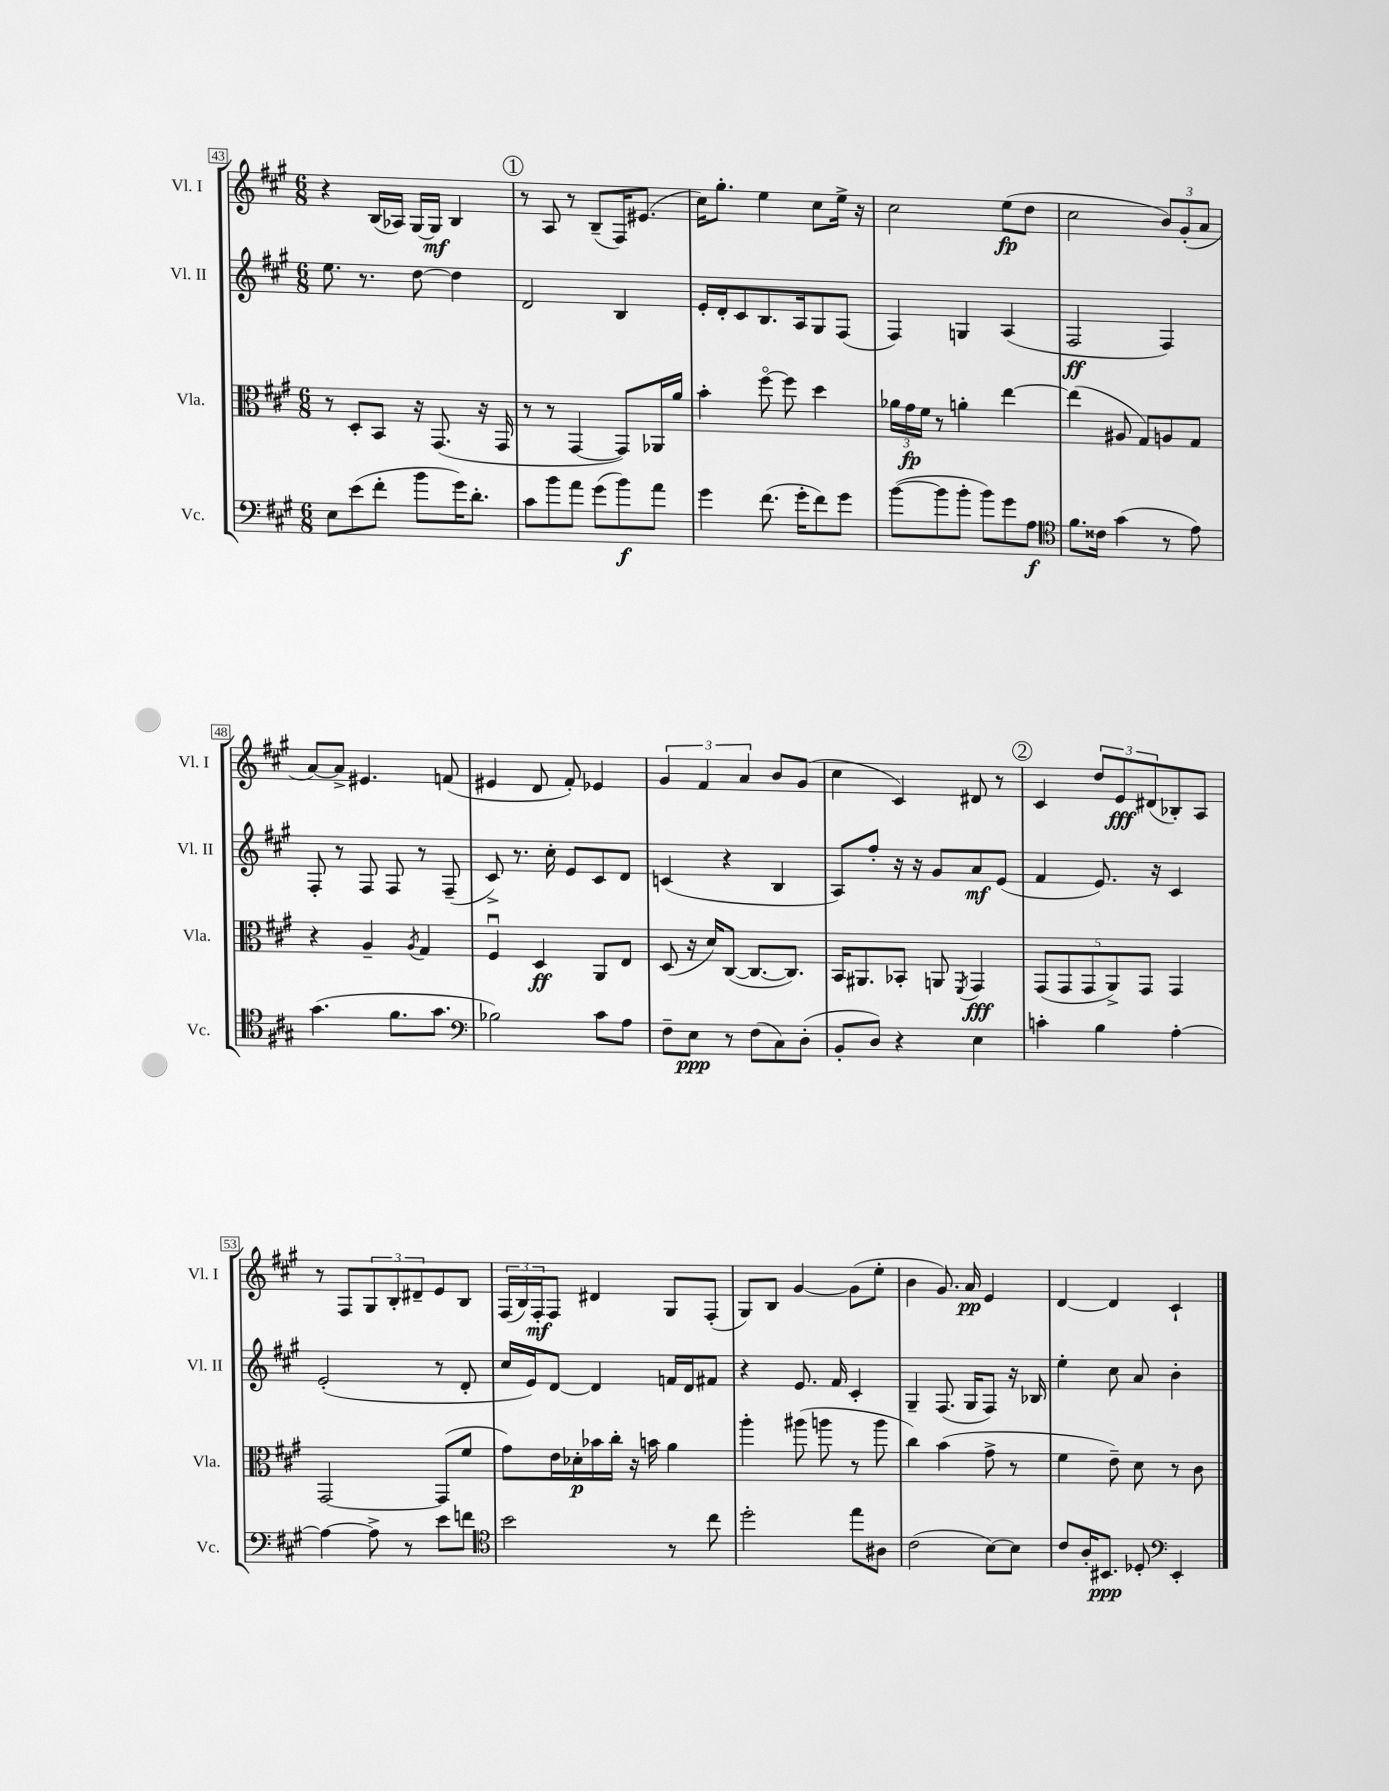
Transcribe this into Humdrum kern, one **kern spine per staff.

**kern	**dynam	**kern	**dynam	**kern	**dynam	**kern	**dynam
*part4	*part4	*part3	*part3	*part2	*part2	*part1	*part1
*staff4	*staff4	*staff3	*staff3	*staff2	*staff2	*staff1	*staff1
*I"Vc.	*	*I"Vla.	*	*I"Vl. II	*	*I"Vl. I	*
*I'Vc.	*	*I'Vla.	*	*I'Vl. II	*	*I'Vl. I	*
*clefF4	*	*clefC3	*	*clefG2	*	*clefG2	*
*k[f#c#g#]	*	*k[f#c#g#]	*	*k[f#c#g#]	*	*k[f#c#g#]	*
*M6/8	*	*M6/8	*	*M6/8	*	*M6/8	*
=43	=43	=43	=43	=43	=43	=43	=43
8E\L	.	8r	.	8.ee\	.	4r	.
(8e\	.	8D'/L	.	.	.	.	.
.	.	.	.	8.r	.	.	.
8f#'\J	.	8BB/J	.	.	.	(16B/LL	.
.	.	.	.	.	.	16A-X/JJ)	.
8b\L	.	16r	.	[8dd\	.	[16G#/LL	.
.	.	(8.GG#/	.	.	.	16G#/JJ]	mf
16g#\K)	.	.	.	4dd\]	.	4B/	.
8.d'\J	.	.	.	.	.	.	.
.	.	16r	.	.	.	.	.
.	.	16GG#/	.	.	.	.	.
!!LO:REH:place=s1:t=1
=44	=44	=44	=44	=44	=44	=44	=44
8c#\L	.	8r	.	2d/	.	8r	.
8b\	.	8r	.	.	.	8A/	.
8a\J	.	[4GG#/	.	.	.	8r	.
(8g#\L	.	.	.	.	.	(8B~/L	.
8b\)	f	8GG#/L])	.	4B/	.	16F#/K)	.
.	.	.	.	.	.	(8.e#X/J	.
8a\J	.	16AA-X/L	.	.	.	.	.
.	.	16a/JJ	.	.	.	.	.
=45	=45	=45	=45	=45	=45	=45	=45
4g#\	.	4b'\	.	16e'/LL	.	16cc#\KL)	.
.	.	.	.	16d'/J	.	8.gg#'\J	.
.	.	.	.	8c#/	.	.	.
(8.f#\	.	[8ff#\	.	8.B/	.	4ee\	.
.	.	8ff#\]	.	.	.	.	.
16g#'\KL	.	.	.	16A/k	.	.	.
8f#\)	.	4dd\	.	8G#/	.	8cc#\L	.
8g#\J	.	.	.	(8F#/J	.	16ee^\Jk	.
.	.	.	.	.	.	16r	.
=46	=46	=46	=46	=46	=46	=46	=46
([8b\L	.	24a-X\LL	.	4F#/)	.	2cc#\	.
.	.	24g#\	fp	.	.	.	.
.	.	24f#\JJ	.	.	.	.	.
8b\]	.	8r	.	.	.	.	.
8b'\J	.	4an'\	.	4Gn/	.	.	.
8b\L)	.	.	.	.	.	.	.
8g#\	.	[4ee\	.	(4A/	.	(8ee\L	fp
8A\J	f	.	.	.	.	8dd\J	.
=47	=47	=47	=47	=47	=47	=47	=47
*clefC4	*	*	*	*	*	*	*
8.f#\L	.	(4ee\]	.	2F#/	ff	2cc#\	.
16c##X\Jk	.	.	.	.	.	.	.
(4g#\	.	8A#X/	.	.	.	.	.
.	.	8G#/L)	.	.	.	.	.
8r	.	8An/	.	4F#/)	.	12b/L)	.
.	.	.	.	.	.	(12g#'/	.
8e\)	.	8G#/J	.	.	.	.	.
.	.	.	.	.	.	12a/J	.
!!LO:LB:g=z
=48	=48	=48	=48	=48	=48	=48	=48
(4.g#\	.	4r	.	8F#'/	.	[8a/L)	.
.	.	.	.	8r	.	8a^/J]	.
.	.	4A~/	.	8F#/	.	4.e#X/	.
8.f#\L	.	.	.	8F#/	.	.	.
.	.	8qA/	.	.	.	.	.
.	.	4G#/	.	8r	.	.	.
8.g#\J	.	.	.	.	.	.	.
.	.	.	.	(8F#~/	.	(8fn/	.
=49	=49	=49	=49	=49	=49	=49	=49
*clefF4	*	*	*	*	*	*	*
2B-X\)	.	4F#u/	.	8c#^/)	.	4e#X/	.
.	.	.	.	8.r	.	.	.
.	.	4D/	ff	.	.	8d/	.
.	.	.	.	16cc#'\	.	.	.
.	.	.	.	8e/L	.	8f#'/)	.
8c#\L	.	8AA/L	.	8c#/	.	4e-X/	.
8A\J	.	8E/J	.	8d/J	.	.	.
=50	=50	=50	=50	=50	=50	=50	=50
8F#~\L	.	(8D/	.	(4cn/	.	6g#/	.
8E\J	ppp	16r	.	.	.	.	.
.	.	.	.	.	.	6f#/	.
.	.	16d/KL)	.	.	.	.	.
8r	.	([8C#/J	.	4r	.	.	.
.	.	.	.	.	.	6a/	.
(8F#\L	.	8.C#/L_	.	.	.	.	.
8C#\)	.	.	.	4B/	.	8b/L	.
.	.	8.C#/J])	.	.	.	.	.
(8D'\J	.	.	.	.	.	(8g#/J	.
=51	=51	=51	=51	=51	=51	=51	=51
8BB'/L	.	16BB/KL	.	8A/L)	.	4cc#\	.
.	.	8.AA#X/	.	.	.	.	.
8D/J)	.	.	.	8ff#'/J	.	.	.
4r	.	8BB-X'/J	.	16r	.	4c#/)	.
.	.	.	.	16r	.	.	.
.	.	8AAn/	.	8g#/L	.	.	.
.	.	8qFF#/	.	.	.	.	.
4E\	.	4GG#/	fff	8a/	mf	8d#X/	.
.	.	.	.	(8e/J	.	8r	.
!!LO:REH:place=s1:t=2
=52	=52	=52	=52	=52	=52	=52	=52
4cn'\	.	(10GG#/L	.	4f#/	.	4c#/	.
.	.	10GG#/	.	.	.	.	.
.	.	10GG#/	.	.	.	.	.
4B\	.	.	.	8.e/)	.	12dd/L	.
.	.	10AA^/)	.	.	.	.	.
.	.	.	.	.	.	12e/	fff
.	.	10GG#/J	.	.	.	.	.
.	.	.	.	.	.	(12d#X/	.
.	.	.	.	16r	.	.	.
[4A'\	.	4GG#/	.	4c#/	.	8B-X'/)	.
.	.	.	.	.	.	8A/J	.
!!LO:LB:g=z
=53	=53	=53	=53	=53	=53	=53	=53
4A\_	.	[2GG#/	.	(2e'/	.	8r	.
.	.	.	.	.	.	8F#/L	.
8A^\]	.	.	.	.	.	12G#/	.
.	.	.	.	.	.	12B'/	.
8r	.	.	.	.	.	.	.
.	.	.	.	.	.	12d#X~/	.
8e\L	.	(8GG#/L]	.	8r	.	8e/	.
8fn\J	.	8f#/J	.	8d'/	.	8B/J	.
=54	=54	=54	=54	=54	=54	=54	=54
*clefC4	*	*	*	*	*	*	*
2b\	.	8g#\L)	.	16cc#/LL	.	(24F#/LL	.
.	.	.	.	.	.	24B/)	.
.	.	.	.	16e/J)	.	.	.
.	.	.	.	.	.	24F#'/J	mf
.	.	16e\L	.	[8d/J	.	8F#/J	.
.	.	16d-X'\	p	.	.	.	.
.	.	16b-X\	.	4d/]	.	4d#X/	.
.	.	16cc#'\JJ	.	.	.	.	.
.	.	16r	.	.	.	.	.
.	.	16bn\	.	.	.	.	.
8r	.	4a\	.	16fn/LL	.	8G#/L	.
.	.	.	.	16d/J	.	.	.
8cc#\	.	.	.	8f#X/J	.	(8F#'/J	.
=55	=55	=55	=55	=55	=55	=55	=55
2dd'\	.	4aa'\	.	4r	.	8G#/L)	.
.	.	.	.	.	.	8B/J	.
.	.	(8aa#X\	.	8.e/	.	[4g#/	.
.	.	8aan\	.	.	.	.	.
.	.	.	.	16f#/	.	.	.
8ee\L	.	8r	.	4c#'/	.	(8g#\L]	.
8A#X\J	.	8aa\	.	.	.	8ee'\J	.
=56	=56	=56	=56	=56	=56	=56	=56
(2c#\	.	4cc#\)	.	4G#~/	.	4b\	.
.	.	(4b\	.	(8.F#/	.	8.g#/)	.
.	.	.	.	16G#/KL	.	16a/	pp
[8B\L)	.	8g#^\	.	8F#/J)	.	4e/	.
8B\J]	.	8r	.	16r	.	.	.
.	.	.	.	16B-X/	.	.	.
=57	=57	=57	=57	=57	=57	=57	=57
8c#/L	.	4f#\	.	4ee'\	.	[4d/	.
16A'/K	.	.	.	.	.	.	.
8.BB#X/J	ppp	.	.	.	.	.	.
.	.	8e~\)	.	8cc#\	.	4d/]	.
8D-X'/	.	8d\	.	8a/	.	.	.
*clefF4	*	*	*	*	*	*	*
4EE'/	.	8r	.	4b'\	.	4c#`/	.
.	.	8c#\	.	.	.	.	.
==	==	==	==	==	==	==	==
*-	*-	*-	*-	*-	*-	*-	*-
